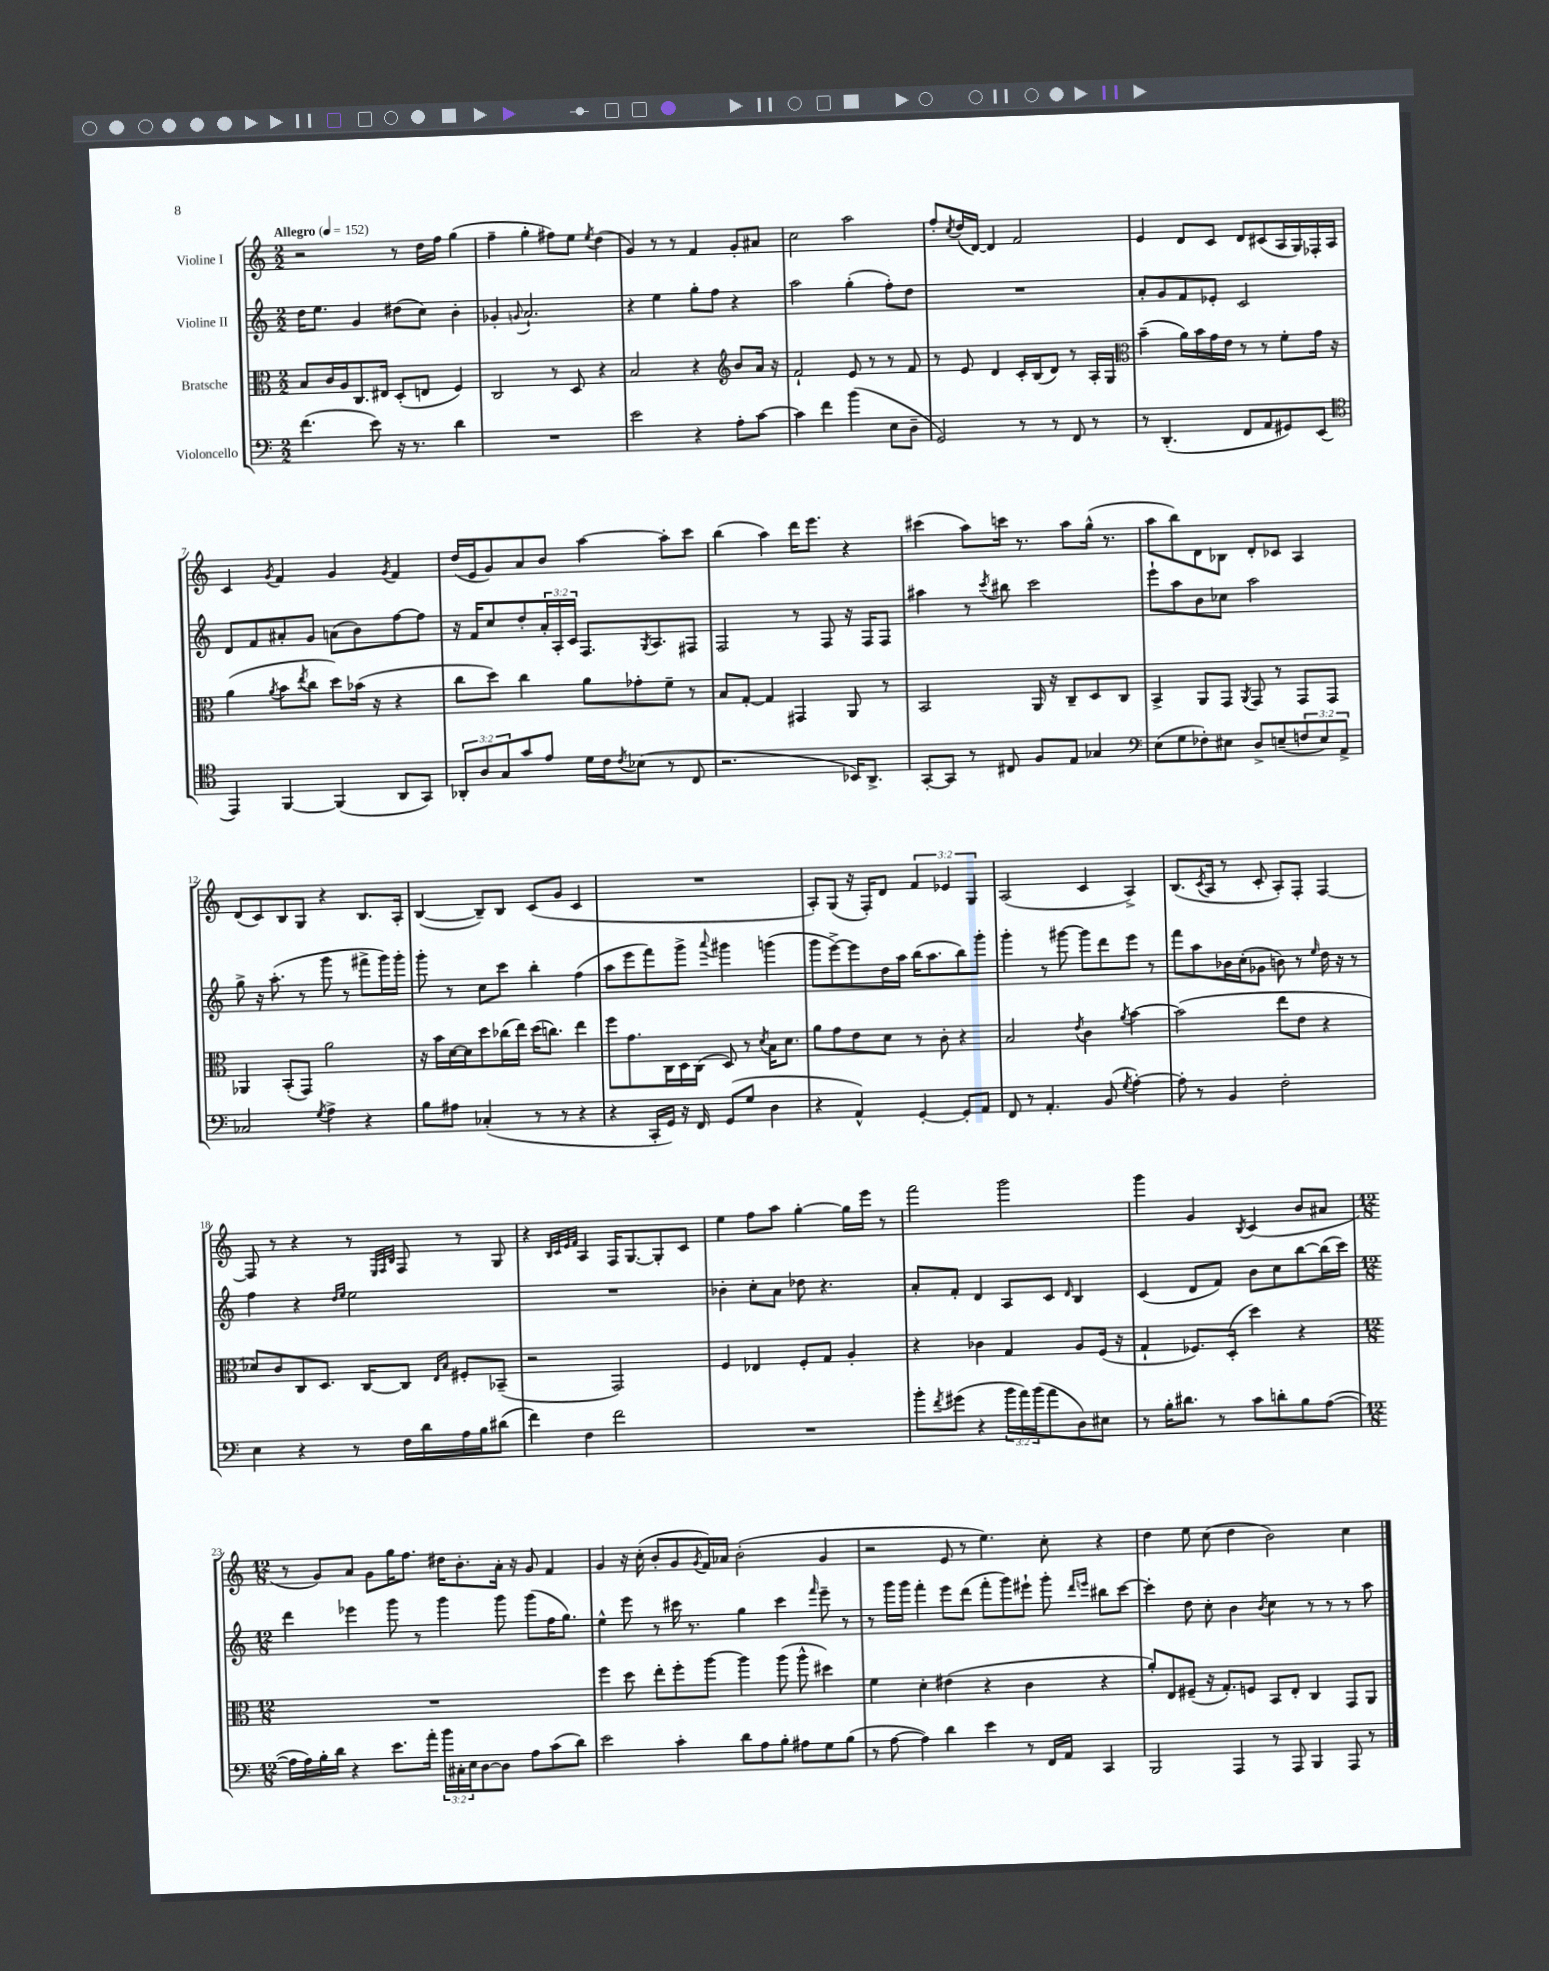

**kern	**kern	**kern	**kern
*staff4	*staff3	*staff2	*staff1
*clefF4	*clefC3	*clefG2	*clefG2
*k[]	*k[]	*k[]	*k[]
*M2/2	*M2/2	*M2/2	*M2/2
*MM152	*MM152	*MM152	*MM152
(4.f	8B	16dd	2r
.	.	8.ee	.
.	16c	.	.
.	16A	.	.
.	8.C	4g	.
8e)	.	.	.
.	16E#	.	.
16r	(8D'	(8dd#	8r
8.r	.	.	.
.	8E	8cc)	16dd
.	.	.	16ff
4d	4F)	4b'	(4gg
=	=	=	=
1r	2C	4g-'	4ff~
.	.	8qqg	.
.	.	2.a`	4gg'
.	8r	.	8ff#)
.	8D	.	8ee
.	.	.	8qee
.	4r	.	(4dd
=	=	=	=
2e	2B	4r	4g)
.	.	4ee	8r
.	.	.	8r
4r	4r	8gg'	4f
.	.	8ff	.
*	*clefG2	*	*
8A'	8b	4r	8g'
[8c	16a	.	8a#
.	16r	.	.
=	=	=	=
4c]	2f`	2aa	2cc
4f	.	.	.
(4b	8e	(4gg'	2aa
.	8r	.	.
8E	8r	8ff')	.
8D~	8f	8dd	.
=	=	=	=
2GG)	8r	1r	8ff'
.	.	.	8qcc
.	8e	.	(16dd
.	.	.	[16d)
.	4d	.	4d]
8r	16c'	.	2f
.	(16B	.	.
8r	8d)	.	.
8FF	8r	.	.
8r	16A'	.	.
.	16G	.	.
=	=	=	=
*	*clefC3	*	*
8r	(4b~	8a'	4e
(4.DD'	.	8g	.
.	16a)	8f	8d
.	16b	.	.
.	16g	8e-'	8c
.	16e	.	.
8FF	8r	2c	8d
8AA	8r	.	(8c#
8GG#)	8f'	.	16A
.	.	.	16G)
(8EE	16g	.	16F-'
.	16r	.	16A
=	=	=	=
*clefC4	*	*	*
4EE)	(4a	8d	4c
.	.	8f	.
.	8qa	.	8qg
[4FF	8b	8a#'	4f
.	8qee	.	.
.	8cc	8g	.
(4FF]	8dd)	(8a	4g
.	(16b-	8b)	.
.	16r	.	.
.	.	.	8qg
8AA	4r	[8ff	4f
8GG)	.	8ff]	.
=	=	=	=
12AA-'	8cc	16r	(16dd
.	.	16f	16e
12A	.	.	.
.	8dd)	8cc	8g)
12G	.	.	.
8g	4cc	8dd'	8a
8e	.	24a'	8b
.	.	24A'	.
.	.	24c	.
16d	8a	8.F	[4aa
16c	.	.	.
8qc	.	.	.
(8B-	8g-'	.	.
.	.	8qG	.
.	.	8.A	.
8r	8f~	.	8aa']
8C	8r	8F#	8ccc
=	=	=	=
2.r	8B	2F	(4bb
.	[8G'	.	.
.	4G]	.	4aa)
.	4GG#	8r	16ddd
.	.	.	8.eee
.	.	8F	.
16BB-)	8AA	16r	4r
8.AA^	.	16F	.
.	8r	8F	.
=	=	=	=
[8GG'	2BB	4aa#	(4ccc#
8GG]	.	.	.
8r	.	8r	8aa)
.	.	8qccc	.
8C#	.	8bb#	16ccc
.	.	.	8.r
8F	16AA	2ccc	.
.	16r	.	.
8E	8C~	.	8aa
4G-	8D	.	(16gg^^
.	.	.	8.r
.	8C	.	.
=	=	=	=
*clefF4	*	*	*
(8E	4BB^	8eee`	8aa
8G	.	8aa	8bb)
8F-')	8AA	8b	8d
8E#	8GG	8cc-	8B-
.	8qAA	.	.
8D^	8GG	2aa	8d'
(8E~	8r	.	8c-
12F	8GG	.	4A
12E)	.	.	.
.	8GG	.	.
12AA^	.	.	.
=	=	=	=
2C-	4AA-	8gg^	(8d
.	.	16r	8c)
.	.	(8.aa'	.
.	(8BB'	.	8B
.	8GG)	8r	8G
8qG	.	.	.
4A^	2a	8ggg	4r
.	.	8r	.
4r	.	8fff#^	8.B
.	.	16ggg)	.
.	.	16ggg'	16A'
=	=	=	=
8B	16r	8ggg'	([4B
.	16b	.	.
8A#	[16d	8r	.
.	16d]	.	.
(4C-'	8dd	8cc	8B~])
.	(16cc-	8ccc	8B
.	16ee)	.	.
8r	(16dd	4bb'	(8c
.	8.cc)	.	.
8r	.	.	8g
4r	4ee	(4ff	4c
=	=	=	=
4r	8ff	8aa	1r
.	8.g	8eee	.
16CC'	.	8fff)	.
16GG)	16C	.	.
16r	16D	8ggg^	.
16FF	(16C	.	.
.	.	8qqaaa	.
(8GG	8D)	4ggg#	.
8G	8r	.	.
.	8qd	.	.
4D	16B	(4ggg	.
.	8.d	.	.
=	=	=	=
4r	8a	8ggg	8A')
.	8g	[8eee^)	(8G
4AA^^)	8e	8eee]	16r
.	.	.	16F')
.	8d	16dd	8d
.	.	16aa	.
[4GG'	8r	(16bb	6f
.	.	8.aa	.
.	8c'	.	.
.	.	.	6e-
8GG']	4r	8bb)	.
.	.	.	6G
8AA	.	8ggg'	.
=	=	=	=
8FF	2B	4ggg'	(2A
8r	.	.	.
4.AA'	.	8r	.
.	.	[8ggg#	.
.	8qe	.	.
.	4c	8ggg#]	4c
(8BB	.	8ddd	.
8qG	8qa	.	.
[4A')	[4b	8eee	4A^)
.	.	8r	.
=	=	=	=
8A']	(2b]	8fff	(8.B
8r	.	8aa	.
.	.	.	8qc
.	.	.	16A
4BB	.	16b-	8r
.	.	(16cc'	.
.	.	8g-	8c'
2F'	8ee	8b)	8A')
.	8e	8r	8F'
.	.	16qqee	.
.	4r	16dd	[4F
.	.	16r	.
.	.	8r	.
=	=	=	=
4E	8d-)	4ff	8F]
.	8c	.	8r
4r	8C	4r	4r
.	8.D	.	.
.	.	16qqdd	.
.	.	16qqee	.
8r	.	2ee	8r
.	[16C	.	.
.	.	.	32qqE
.	.	.	32qqF
.	.	.	32qqB
16F	8C]	.	8F
16d	.	.	.
.	16qqE	.	.
.	16qqB	.	.
16A	8F#'	.	8r
16B	.	.	.
(8d#	(8BB-~	.	8G
=	=	=	=
4f)	2r	1r	4r
.	.	.	32qqB
.	.	.	32qqc
.	.	.	32qqe
.	.	.	32qqf
4F	.	.	4A
2f	2GG)	.	16F
.	.	.	[8.G
.	.	.	8G']
.	.	.	8c
=	=	=	=
1r	4F	4b-'	4ee
.	4E-	8cc'	8ff
.	.	8a	8aa
.	8F'	8dd-	[4gg'
.	8G	4.r	.
.	4A'	.	16gg]
.	.	.	16eee
.	.	.	8r
=	=	=	=
8b'	4r	8a'	2fff
8qf	.	.	.
(8g#	.	8f'	.
4r	4c-	4d	.
24b	4G	8A	2ggg
24a)	.	.	.
(24b	.	.	.
8a	.	8c	.
.	.	16qqd	.
8D)	8A	4B	.
8E#	(16F	.	.
.	16r	.	.
=	=	=	=
8r	4G`	(4c	4ggg
16B'	.	.	.
8.d#	.	.	.
.	8.F-)	8d	4g
8r	.	8f)	.
.	(16D'	.	.
.	.	.	8qB
8c	4dd)	8b	(4c
8d'	.	8cc	.
8B	4r	[8bb	8b
([8A	.	(16bb]	8a#
.	.	16ccc)	.
=	=	=	=
*M12/8	*M12/8	*M12/8	*M12/8
16A]	1.r	4ddd	8r
16A)	.	.	.
16B'	.	.	8g)
16d	.	.	.
4r	.	4eee-	8a
.	.	.	8g
8.e	.	8ggg	16gg
.	.	.	8.ff
.	.	8r	.
16a'	.	.	.
24b	.	4ggg	16dd#
24C#'	.	.	.
.	.	.	8.b'
24E	.	.	.
[8D	.	.	.
8D]	.	8ggg	16a'
.	.	.	16r
8A	.	(8ggg	8g
(8c	.	16ff	4f
.	.	8.gg)	.
8d)	.	.	.
=	=	=	=
2e	4ff	4ee^^	4g
.	8dd	8eee	16r
.	.	.	(16cc'
.	8ee'	8r	8b'
4c'	8ff'	16ccc#	8g
.	.	8.r	.
.	.	.	8qg
.	[8aa	.	16f)
.	.	.	16a-
8d	4aa]	4gg	(2b'
8A	.	.	.
8B'	(8aa	4ccc#	.
8A#	8aa^^	.	.
.	.	16qqfff	.
8G	4dd#)	8eee~	4g
(8B	.	8r	.
=	=	=	=
8r	4f	8r	2r
[8A	.	16ggg	.
.	.	16ggg	.
4A])	4d'	4fff'	.
4d	(4e#	8eee	8e
.	.	(8ddd	8r
4e	4r	8fff'	4.ee)
.	.	8ggg)	.
8r	4c	8eee#`	.
16FF	.	8ggg'	8cc'
16AA	.	.	.
.	.	16qqddd	.
.	.	16qqeee	.
4CC	4r	8bb#	4r
.	.	[8ccc	.
=	=	=	=
2BBB	8a')	4ccc']	4dd
.	8E	.	.
.	(8F#~	8dd	8ee
.	16r	8cc'	(8cc
.	8.G')	.	.
4AAA	.	4b	4dd
.	8F	.	.
.	.	8qb	.
8r	8BB	4cc	2b)
8AAA	8E'	.	.
4BBB	4C	8r	.
.	.	8r	.
8AAA	8GG	8r	4cc
8r	8AA	8aa	.
==	==	==	==
*-	*-	*-	*-
